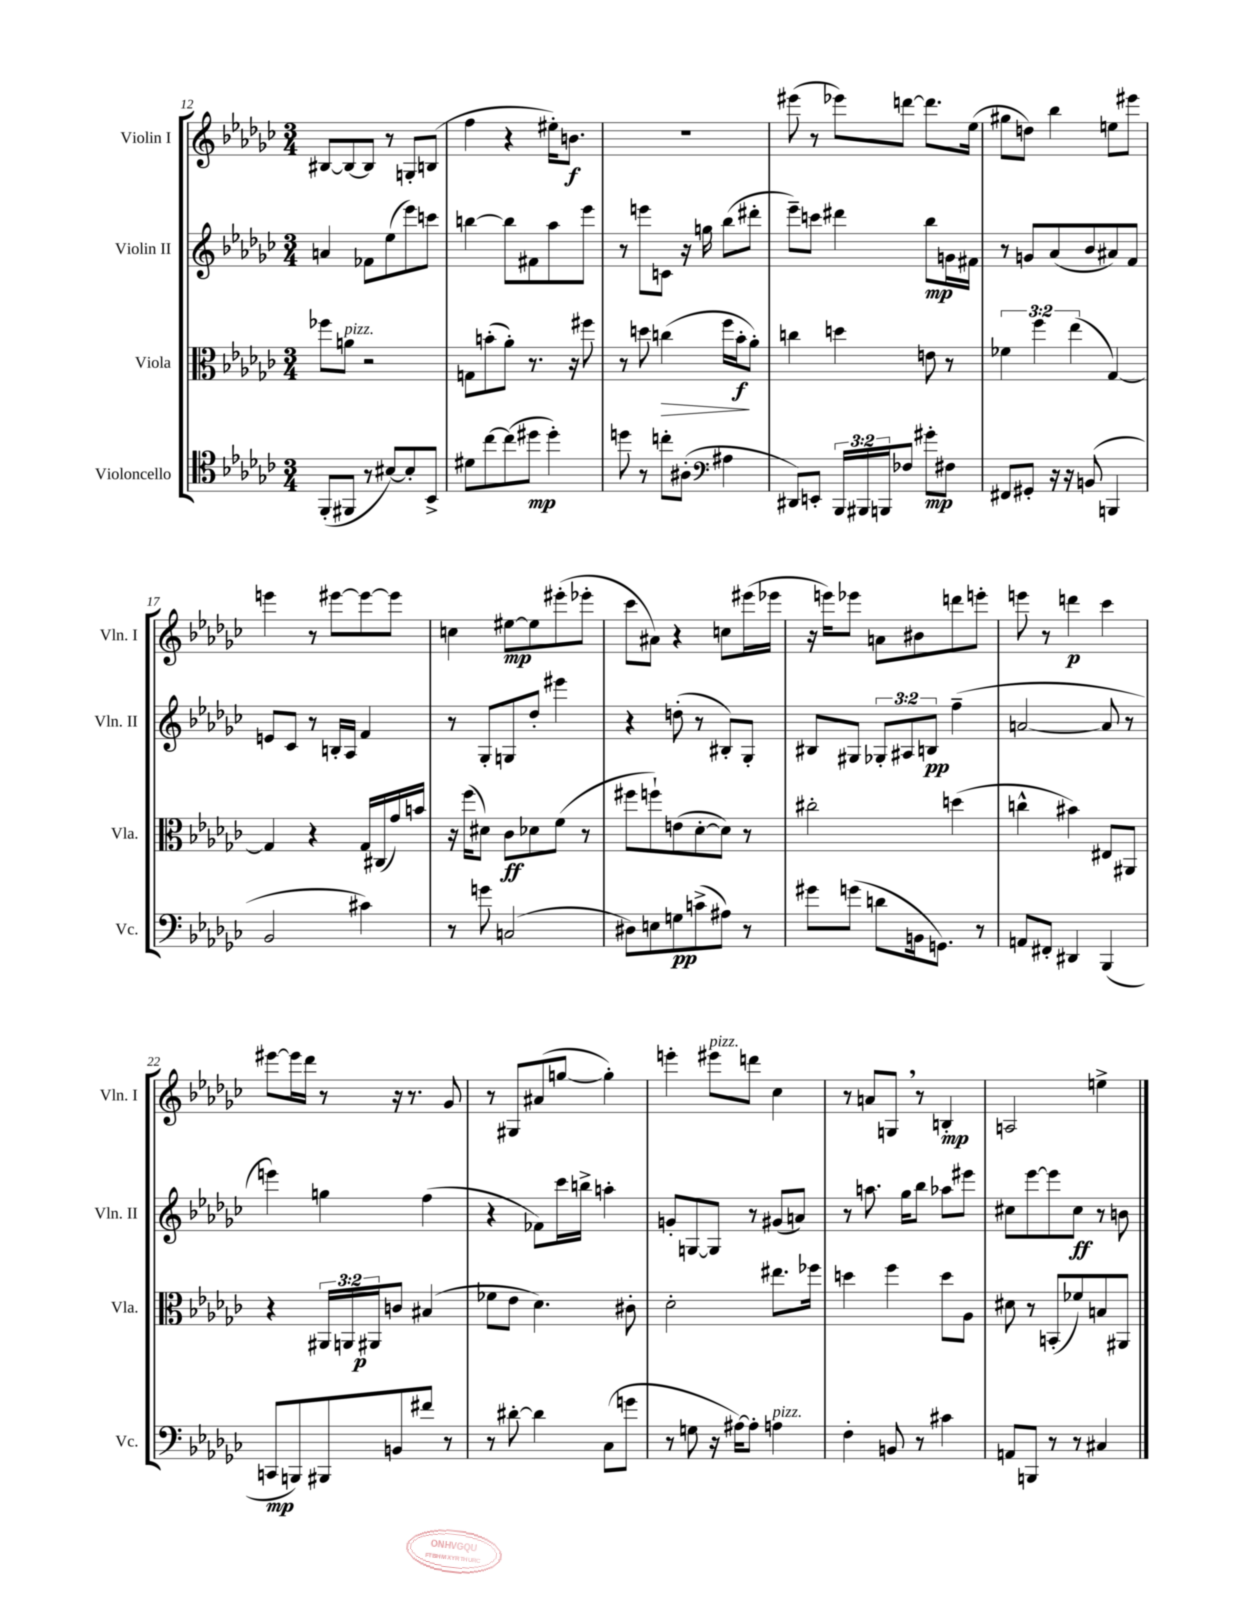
<<
\new StaffGroup <<
\new Staff = "s0" \with { instrumentName = "Violin I" shortInstrumentName = "Vln. I" } {
    \clef treble \key ges \major \numericTimeSignature \time 3/4
    bis8~ bis8~ bis8 r8 g8-. b8( |
    f''4 r4 eis''16-.) b'8.\f |
    R2. |
    eis'''8( r8 ees'''8) d'''8~ d'''8. ees''16( |
    gis''8 d''8) bes''4 e''8 eis'''8 |
    e'''4 r8 eis'''8~ eis'''8~ eis'''8 |
    c''4 eis''8~\mp eis''8 eis'''8-.( ees'''8-. |
    ces'''8 ais'8) r4 c''8 eis'''16( ees'''16 |
    r16 e'''16) ees'''8 a'8 bis'8 d'''8 e'''8-. |
    e'''8 r8 d'''4\p ces'''4 |
    eis'''8~ eis'''16 des'''16 r8 r16 r8. ges'8 |
    r8 gis8 ais'8( g''8~ g''4-.) |
    e'''4-. eis'''8^\markup { \italic "pizz." } d'''8 ces''4 |
    r8 a'8 g8 \breathe r8 b4-.\mp |
    a2 e''4-> \bar "|." |
}
\new Staff = "s1" \with { instrumentName = "Violin II" shortInstrumentName = "Vln. II" } {
    \clef treble \key ges \major \numericTimeSignature \time 3/4 \override Staff.TupletNumber.text = #tuplet-number::calc-fraction-text
    a'4 fes'8 ees''8( ees'''8) c'''8 |
    b''4~ b''8 fis'8 aes''8 ees'''8 |
    r8 e'''8 c'8 r16 g''16 bes''8( dis'''8-. |
    ees'''8--) c'''8 dis'''4 bes''8\mp g'16 fis'16 |
    r8 g'8 aes'8( bes'8 ais'8) f'8 |
    e'8 ces'8 r8 b16-. aes16 f'4 |
    r8 ges8-. g8 des''8-. eis'''4 |
    r4 d''8-.( r8 bis8-.) ges8-. |
    bis8 gis8 \tuplet 3/2 { ges8-. ais8 b8\pp } f''4--( |
    a'2~ a'8 r8 |
    e'''4) g''4 f''4( |
    r4 fes'8) ces'''16 b''16-> a''4-. |
    g'8-. g8~ g8 r8 gis'8( a'8) |
    r8 a''8. ges''16 bes''8 aes''8 eis'''8 |
    cis''8 ees'''8~ ees'''8 cis''8\ff r8 b'8 \bar "|." |
}
\new Staff = "s2" \with { instrumentName = "Viola" shortInstrumentName = "Vla." } {
    \clef alto \key ges \major \numericTimeSignature \time 3/4 \override Staff.TupletNumber.text = #tuplet-number::calc-fraction-text
    fes''8 a'8^\markup { \italic "pizz." } r2 |
    g8 b'8-.( aes'8-.) r8. r16 fis''8 |
    r8 d''8 c''4\>( f''16 bes'16-.\f\! aes'8-.) |
    c''4 d''4 e'8 r8 |
    \tuplet 3/2 { fes'4 f''4 ees''4( } ges4~) |
    ges4 r4 ges16 cis16( ges'16) b'16 |
    r16 f''16( dis'8) ces'8\ff des'8 f'8( r8 |
    fis''8 f''8-!) e'8( des'8~-. des'8) r8 |
    cis''2-. d''4( |
    c''4-^ bis'4) eis8 ais,8 |
    r4 \tuplet 3/2 { ais,16 a,16 ais,16\p } c'8 bis4( |
    fes'8 ees'8 des'4.) cis'8-. |
    des'2-. eis''8. fes''16 |
    d''4 f''4 d''8 aes8 |
    dis'8 r8 b,8-.( fes'8) b8 ais,8 \bar "|." |
}
\new Staff = "s3" \with { instrumentName = "Violoncello" shortInstrumentName = "Vc." } {
    \clef tenor \key ges \major \numericTimeSignature \time 3/4 \override Staff.TupletNumber.text = #tuplet-number::calc-fraction-text
    f,8-.( fis,8 r8 bis8~) bis8-. bes,8-> |
    dis'8 ces''8~ ces''8( dis''8\mp dis''4-.) |
    d''8 r8 c''8-. ais8-.( \clef bass ais4 |
    dis,8) e,8-. \tuplet 3/2 { bes,,16 bis,,16 b,,16 } fes8 gis'8-.\mp fis8 |
    fis,8 gis,8-. r16 r16 b,8( b,,4 |
    bes,2 cis'4) |
    r8 g'8 c2( |
    dis8) e8 g8\pp c'8->( ais8) r8 |
    gis'8 g'8( d'8 b,16 g,8.) r8 |
    a,8 fis,8-. dis,4 bes,,4( |
    c,8\mp b,,8) bis,,8 b,8 fis'8 r8 |
    r8 dis'8~-. dis'4 ces8( g'8 |
    r8 g8 r16 ais16~) ais8-. a4^\markup { \italic "pizz." } |
    f4-. b,8 r8 cis'4 |
    a,8 b,,8 r8 r8 cis4 \bar "|." |
}
>>
>>
\layout { \context { \Score currentBarNumber = #12 } }
